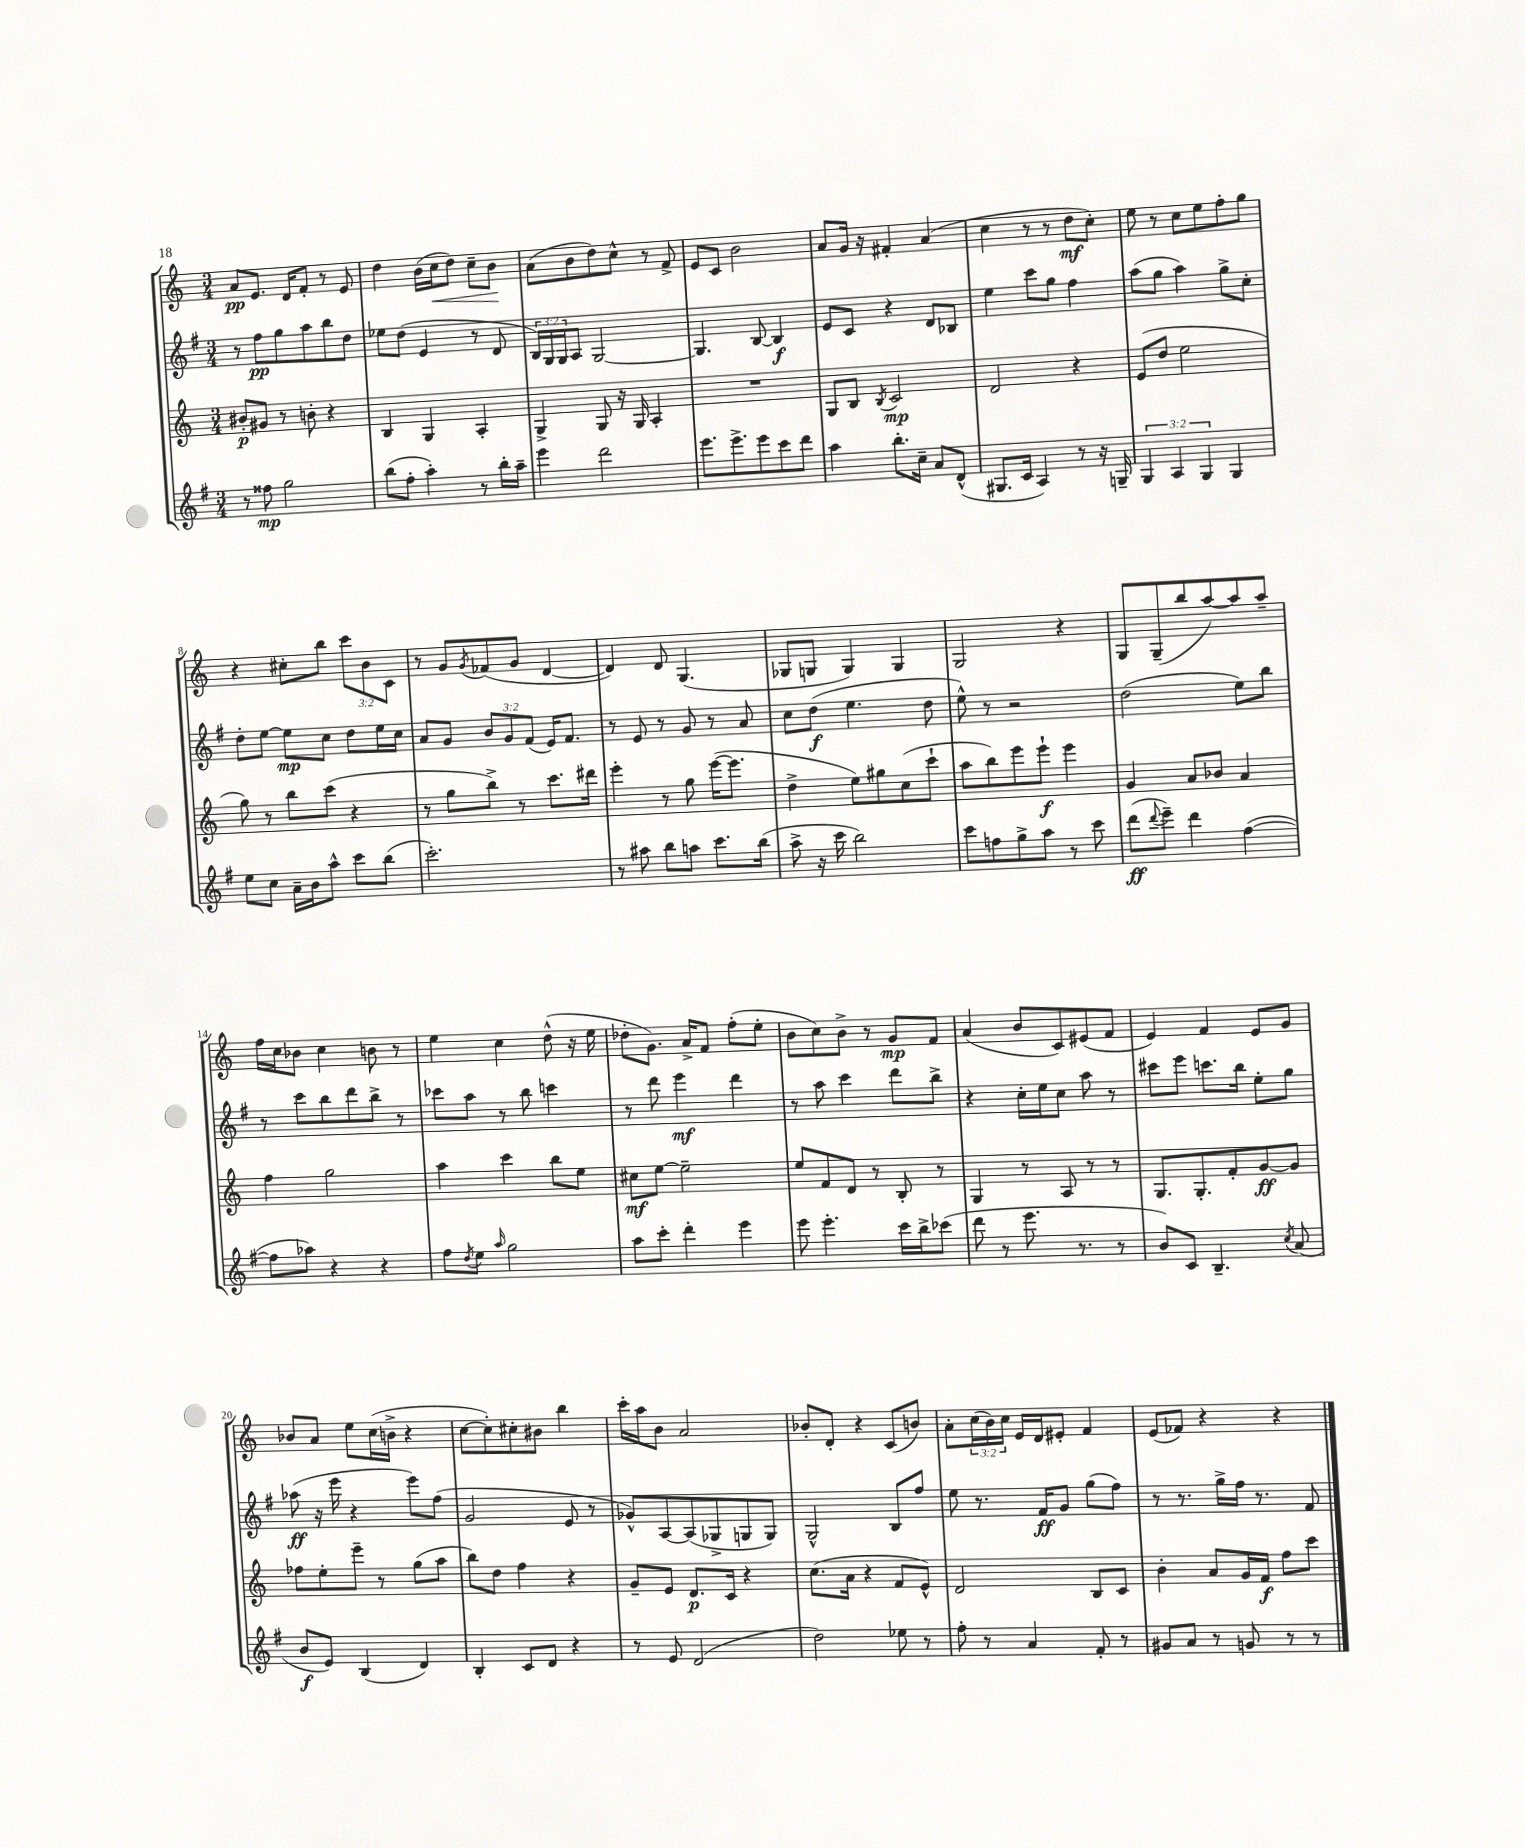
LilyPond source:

<<
\new StaffGroup <<
\new Staff = "s0" {
    \clef treble \key c \major \numericTimeSignature \time 3/4 \override Staff.TupletNumber.text = #tuplet-number::calc-fraction-text
    a'8\pp e'8. d'16 f'8-. r8 e'8 |
    d''4 b'16( c''16\< d''8) c''8-- b'8\! |
    a'8( b'8 d''8) c''8-^ r8 f'8-> |
    e'8 c'8 b'2 |
    a'8 g'16 r16 fis'4-. a'4( |
    c''4 r8 r8 d''8\mf c''8-.) |
    e''8 r8 c''8 e''8 f''8-. g''8 |
    r4 cis''8-. b''8 \tuplet 3/2 { c'''8 b'8 c'8 } |
    r8 g'8 \acciaccatura { g'8 } fes'8( g'8 d'4~ |
    d'4) d'8 g4.( |
    ges8 g8 g4) g4 |
    g2 r4 |
    g8 g8--( b''8 a''8~) a''8 a''8-- |
    f''16 c''16 bes'8 c''4 b'8 r8 |
    e''4 c''4 d''8-^( r16 e''16 |
    des''8-. g'8.) a'16-> f'8 f''8-.( e''8-. |
    b'8 c''8) b'8-> r8 g'8\mp f'8 |
    a'4( b'8 c'8) eis'8( f'8 |
    e'4) f'4 e'8 g'8 |
    bes'8 a'8 e''8 c''16( b'16-> r4 |
    c''8~ c''8-.) cis''8-. bis'8 b''4 |
    c'''16-. a''16 b'8 a'2 |
    bes'8-. d'8-. r4 c'8( b'8) |
    a'8-. \tuplet 3/2 { c''16( b'16) c''16 } e'16 d'16 eis'8-. f'4 |
    e'8( fes'8) r4 r4 \bar "|." |
}
\new Staff = "s1" {
    \clef treble \key g \major \numericTimeSignature \time 3/4 \override Staff.TupletNumber.text = #tuplet-number::calc-fraction-text
    r8 fis''8\pp g''8 a''8 b''8 d''8 |
    ees''8 d''8( e'4 r8 d'8 |
    \tuplet 3/2 { b16) g16 g16 } a8 g2~ |
    g4. b8~ b4\f |
    e'8 c'8 r4 d'8 bes8 |
    e''4 c'''8 g''8 fis''4 |
    a''8( g''8 a''4) g''8-> c''8-. |
    d''8-. e''8~ e''8\mp c''8 d''8 e''16 c''16 |
    a'8 g'8 \tuplet 3/2 { b'8 g'8 fis'8( } e'16) fis'8. |
    r8 e'8 r8 g'8 r8 a'8 |
    c''8 d''8\f( e''4. d''8 |
    e''8-^) r8 r2 |
    d''2( e''8) b''8 |
    r8 c'''8 b''8 d'''8 b''8-> r8 |
    ces'''8 a''8 r8 b''8 c'''4 |
    r8 d'''8 e'''4\mf d'''4 |
    r8 a''8 c'''4 d'''8 b''8-> |
    r4 c''16-. e''16 c''8 a''8 r8 |
    cis'''8 e'''8 c'''8. b''16 e''8-. g''8 |
    aes''8\ff( r16 e'''16 r4 e'''8) fis''8( |
    g'2 e'8 r8 |
    ges'8-^) a8~ a8( ges8-> g8 g8) |
    g2-^ b8 fis''8 |
    e''8 r8. fis'16\ff g'8 g''8( fis''8) |
    r8 r8. g''16-> fis''16 r8. fis'8 \bar "|." |
}
\new Staff = "s2" {
    \clef treble \key c \major \numericTimeSignature \time 3/4
    bis'8-.\p gis'8 r8 b'8-. r4 |
    b4 g4 a4-. |
    g4-> g8 r16 g16 a4-. |
    R2. |
    g8 b8 \acciaccatura { b8 } c'2\mp |
    d'2 r4 |
    e'8( d''8 e''2 |
    g''8) r8 b''8 c'''8( r4 |
    r8 g''8 b''8->) r8 c'''8. dis'''16 |
    e'''4-. r8 g''8 e'''16~( e'''8. |
    d''4-> e''8) gis''8 c''8( c'''8-! |
    a''8 b''8) e'''8 e'''8-!\f e'''4 |
    g'4 a'8 bes'8 a'4 |
    f''4 g''2 |
    a''4 c'''4 b''8 e''8 |
    cis''8\mf e''8~ e''2-- |
    e''8 f'8 d'8 r8 b8-. r8 |
    g4 r8 a8 r8 r8 |
    g8. g8.-. f'8-. g'8~\ff g'8 |
    fes''8 e''8-. e'''8-- r8 g''8( a''8 |
    b''8) d''8 f''4 r4 |
    g'8-- e'8 d'8.\p c'16 r4 |
    c''8.( a'16 r4 f'8 e'8-^) |
    d'2 b8 c'8 |
    b'4-. a'8 g'16 f'16\f f''8 c'''8 \bar "|." |
}
\new Staff = "s3" {
    \clef treble \key g \major \numericTimeSignature \time 3/4 \override Staff.TupletNumber.text = #tuplet-number::calc-fraction-text
    r8 fisis''8\mp g''2 |
    b''8( fis''8-. a''4-.) r8 b''16-. a''16-- |
    e'''4 d'''2 |
    e'''8. e'''8.-> e'''8 c'''8 d'''8 |
    a''4 b''8.-. c''16-- a'8 d'8-^( |
    gis8. c'16 a4) r8 r16 g16-- |
    \tuplet 3/2 { g4 a4 g4 } g4 |
    e''8 c''8 a'16-- b'16 a''8-^ c'''8 b''8( |
    c'''2.-.) |
    r8 ais''8 b''8 a''8 c'''8. b''16( |
    a''8-> r16 c'''16 b''2) |
    c'''8 f''8 g''8-> a''8 r8 c'''8 |
    d'''8\ff( \appoggiatura { d'''8 } e'''8--) d'''4 fis''4~( |
    fis''8 aes''8) r4 r4 |
    fis''8 \acciaccatura { d''8 } e''8 \grace { a''16 } g''2 |
    a''8 c'''8-. d'''4-. e'''4 |
    e'''8 e'''4.-. c'''16 b''16-> ces'''8( |
    d'''8 r8 e'''8. r8. r8 |
    b'8) c'8 b4.-- \acciaccatura { c''8 } a'8( |
    b'8\f e'8) b4( d'4) |
    b4-. c'8 d'8 r4 |
    r8 e'8 d'2( |
    d''2) ees''8 r8 |
    fis''8-. r8 a'4 fis'8-. r8 |
    gis'8 a'8 r8 g'8 r8 r8 \bar "|." |
}
>>
>>
